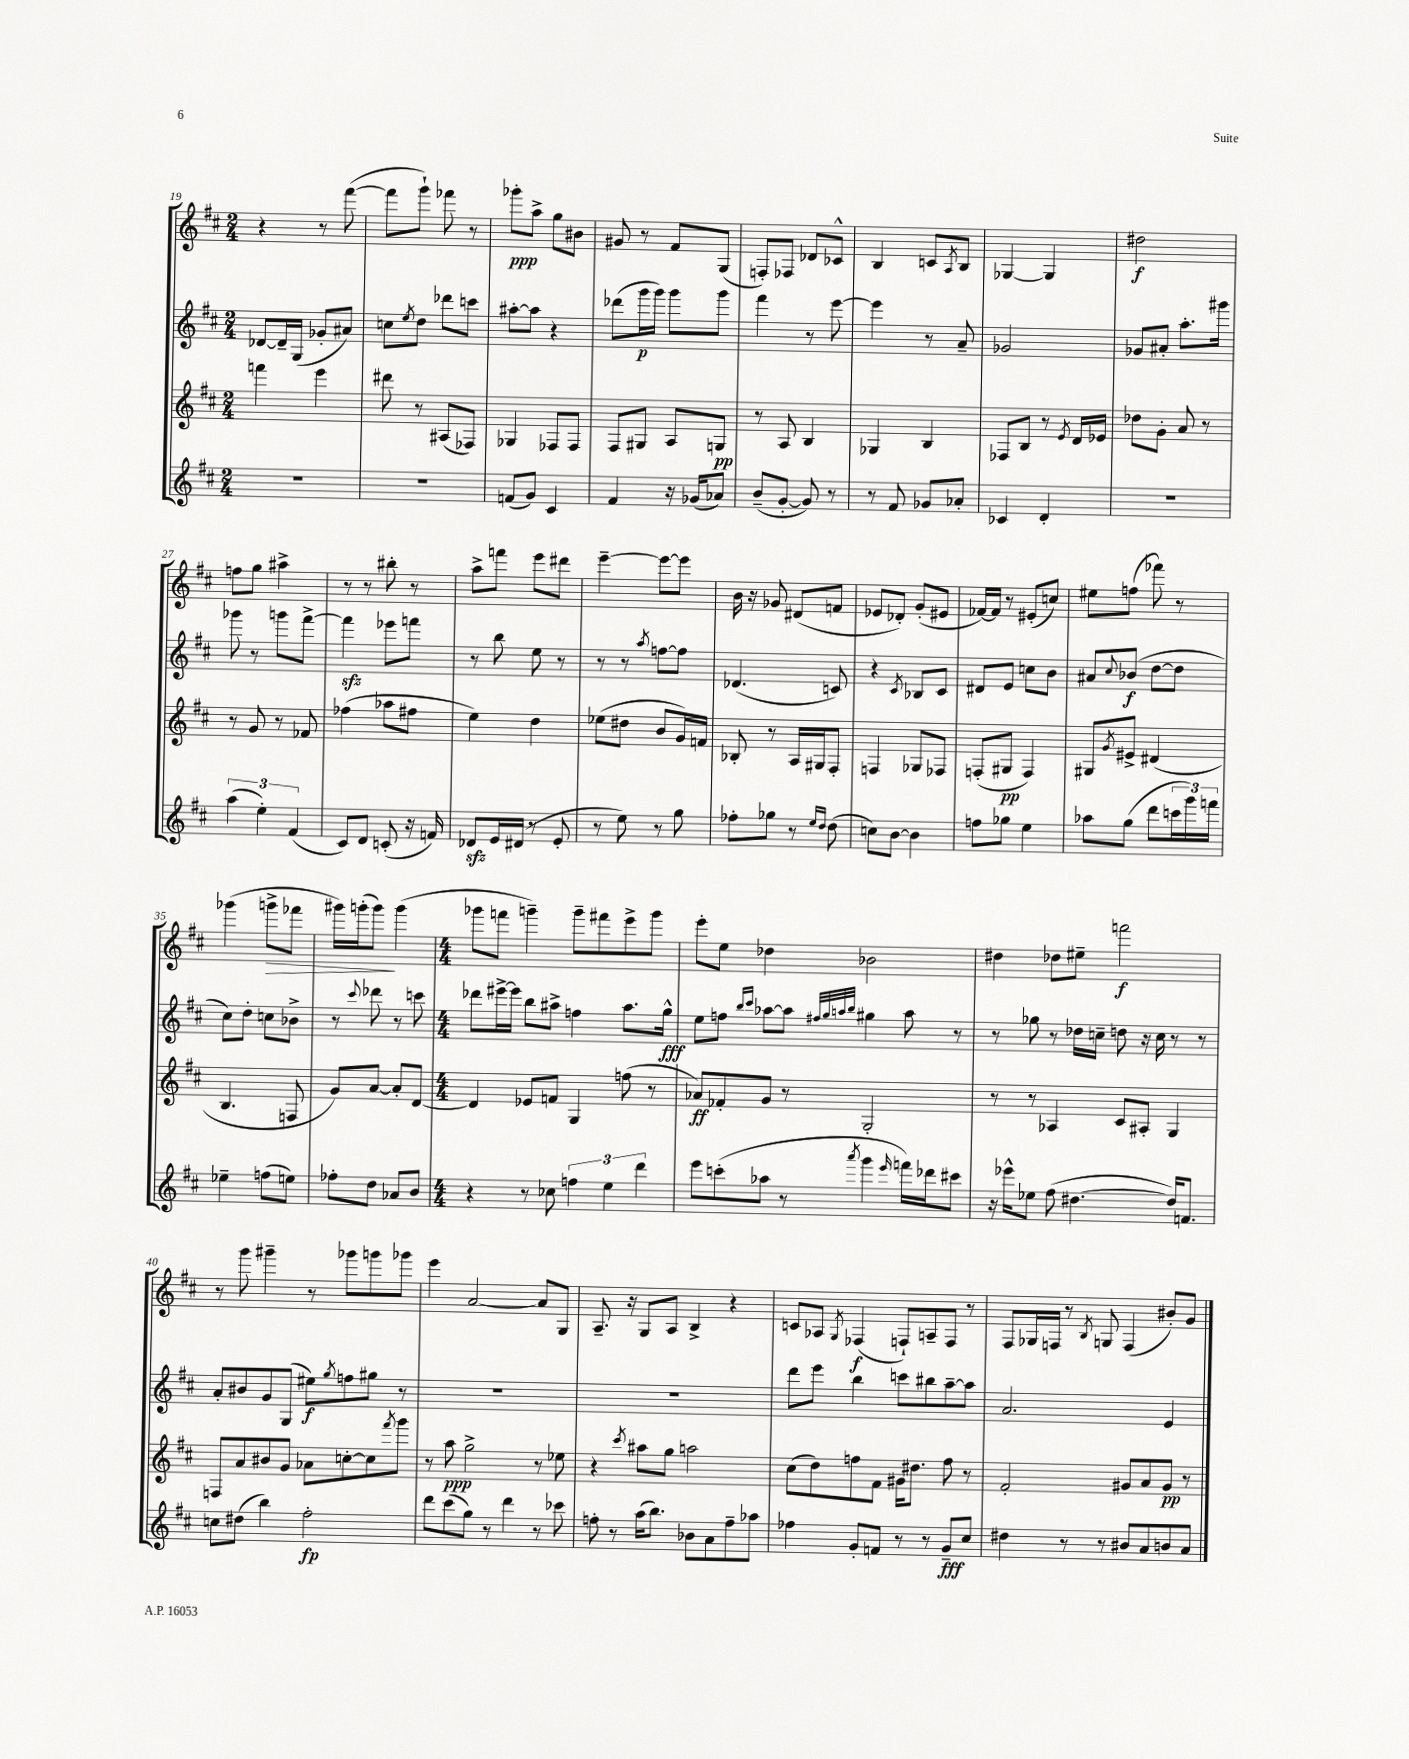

**kern	**kern	**kern	**kern
*staff4	*staff3	*staff2	*staff1
*clefG2	*clefG2	*clefG2	*clefG2
*k[f#c#]	*k[f#c#]	*k[f#c#]	*k[f#c#]
*M2/4	*M2/4	*M2/4	*M2/4
2r	4fff	[8d-	4r
.	.	16d-~]	.
.	.	(16G	.
.	4eee	8g-'	8r
.	.	8a#)	([8fff#
=	=	=	=
2r	8ddd#	8cc	8fff#]
.	.	8qee	.
.	8r	8dd	8ggg`)
.	(8A#	8ddd-	8fff-
.	8F-)	8ccc	8r
=	=	=	=
(8f	4G-	[8aa#'	8ggg-'
8g)	.	8aa#]	8aa^
4c#	8F-	4r	8gg
.	8F-	.	8b#
=	=	=	=
4f#	8F#	(8ddd-	8g#
.	8G#	16ggg	8r
.	.	16ggg)	.
16r	8A	8ggg	8f#
(16g-	.	.	.
8a-)	8G	8ggg	(8G
=	=	=	=
(8b~	8r	4fff#	8F')
[8g'	8A	.	8F-
8g])	4B	8r	8d-
8r	.	[8eee	8c-^^
=	=	=	=
8r	4G-	4eee]	4B
8f#	.	.	.
8g-	4B	8r	8c
.	.	.	8qA
8a-'	.	8a~	8B
=	=	=	=
4c-	8F-	2g-	[4G-
.	8B	.	.
4d'	8r	.	4G-]
.	8qe	.	.
.	16d	.	.
.	16e-	.	.
=	=	=	=
2r	8dd-	8g-	2dd#
.	8g'	8a#'	.
.	8a	8.aa'	.
.	8r	.	.
.	.	16ggg#	.
=	=	=	=
(6aa	8r	8ggg-	8ff
.	8g	8r	8gg
6ee')	.	.	.
.	8r	8ggg	4aa#^
(6f#	.	.	.
.	8f-	[8fff#^	.
=	=	=	=
8c#)	(4ff-	4fff#]	8r
8d	.	.	8r
(8c'	8aa-	8eee-	8bb#'
16r	8ff#	8fff	8r
16f)	.	.	.
=	=	=	=
8d-	4ee)	8r	8aa^
16e	.	8bb	8fff
(16d#	.	.	.
8r	4dd	8ee	8eee
8e'	.	8r	8ddd#
=	=	=	=
8r	(8ee-	8r	[4eee~
8ee)	8dd#	8r	.
.	.	8qaa	.
8r	8b	[8ff	8eee_
8gg	16g)	8ff]	8eee]
.	16f	.	.
=	=	=	=
8ff-'	8B-'	(4.d-	16b
.	.	.	16r
8gg-	8r	.	8g-
8r	16A	.	(8d#
.	16G#	.	.
16qqee	.	.	.
16qqdd	.	.	.
(8dd	8F#'	8c)	8f
=	=	=	=
8cc)	4F	4r	8e-
[8b	.	.	8d-')
.	.	8qc#	.
4b]	8G-	8B-	(8g'
.	8F-	8c#	8e#
=	=	=	=
8ff	(8F'	8d#	[16f-)
.	.	.	16f-]
8gg-	8G#	8e	8r
4ee	4F)	8cc	(8e#'
.	.	8b	8cc)
=	=	=	=
8aa-	8G#	8a#	8ee#
.	8qg	8qqcc#	.
(8gg	8e#^	(8b-	(8ff
8ddd	(4d#	[8dd	8fff-)
24ccc	.	8dd]	8r
24ggg)	.	.	.
24fff	.	.	.
=	=	=	=
4ee-~	4.B	8cc#)	(4ggg-
.	.	8dd'	.
(8ff	.	8cc	8ggg^
8ee)	8F	8b-^	8fff-
=	=	=	=
8ff-'	8g)	8r	16ggg#)
.	.	.	(16ggg'
.	.	8qqccc#	.
8dd	[8a	8ddd-	8ggg)
8a-	8a']	8r	(4ggg
8b	[8d	8ccc	.
=	=	=	=
*M4/4	*M4/4	*M4/4	*M4/4
4r	4d]	8ddd-	8ggg-
.	.	[16eee#^	8fff
.	.	16eee#]	.
8r	8e-	8bb	4ggg~)
8cc-	8f	8aa#^	.
6ff	4G	4ff	8ggg~
.	.	.	8fff#
6ee	.	.	.
.	(8ff	8.aa#	8eee^
6ddd	.	.	.
.	8r	.	8ggg
.	.	16gg^^	.
=	=	=	=
8eee	8a-)	8ee	8eee'
(8ccc'	8f-'	8ff	8ee
.	.	16qqbb	.
.	.	16qqccc#	.
8aa-	8g	[8aa-	4dd-
8r	8r	8aa-]	.
.	.	32qqff#	.
.	.	32qqgg	.
.	.	32qqaa	.
8qaaa	.	32qqbb	.
4ggg	2G'	4gg#	2b-
16qqeee	.	.	.
16fff)	.	8aa	.
16ddd-	.	.	.
8ccc#	.	8r	.
=	=	=	=
16r	8r	8r	4dd#
16eee-^^	.	.	.
8ee-	8r	8gg-	.
(8ff#	4A-	8r	8dd-
[4.dd#	.	16dd-	8ee#~
.	.	16cc~	.
.	8c#	8dd	2fff
.	8A#'	16r	.
.	.	16cc	.
16dd#])	4G	8r	.
8.f	.	.	.
.	.	8r	.
=	=	=	=
8cc	8F	8a'	8r
(8dd#	8a	8b#	8ggg
4bb)	8b#	8g	4ggg#~
.	8g	(8G	.
2ff#'	8a-	8ee#)	8r
.	.	8qgg	.
.	[8cc'	8ff	8ggg-
.	8cc]	8gg#	8ggg
.	8qfff#	.	.
.	8ggg	8r	8ggg-
=	=	=	=
8ddd	8r	1r	4eee
(8ccc#	8aa	.	.
8gg)	2gg^	.	[2a
8r	.	.	.
4ddd	.	.	.
8r	8r	.	8a]
8ccc-	8ee-	.	8G
=	=	=	=
8ff'	4r	1r	8.A~
8r	.	.	.
.	.	.	16r
.	8qccc#	.	.
(16aa	8aa#	.	8G
8.bb)	.	.	.
.	8gg	.	8A
8b-	2aa	.	4B^
8a	.	.	.
8ff~	.	.	4r
8aa-	.	.	.
=	=	=	=
4ff-	(8cc#	8ddd	8c
.	8dd)	8eee	8A-
.	.	.	8qG
8g'	8ff	4bb	(4F-
8f	8f#	.	.
8r	16g#	8ccc	8F`)
.	8.dd#	.	.
8r	.	8bb#	8A~
8g~	8ff	[8aa~	8F
8cc#	8r	8aa]	8r
=	=	=	=
4dd#	2f#'	2.a	8F#
.	.	.	16G-
.	.	.	16F
8r	.	.	8r
.	.	.	8qB
8r	.	.	8G
8b#	8g#	.	(4F
8a	8a	.	.
8b	8g#	4e	8b#')
8a	8r	.	8g
==	==	==	==
*-	*-	*-	*-
